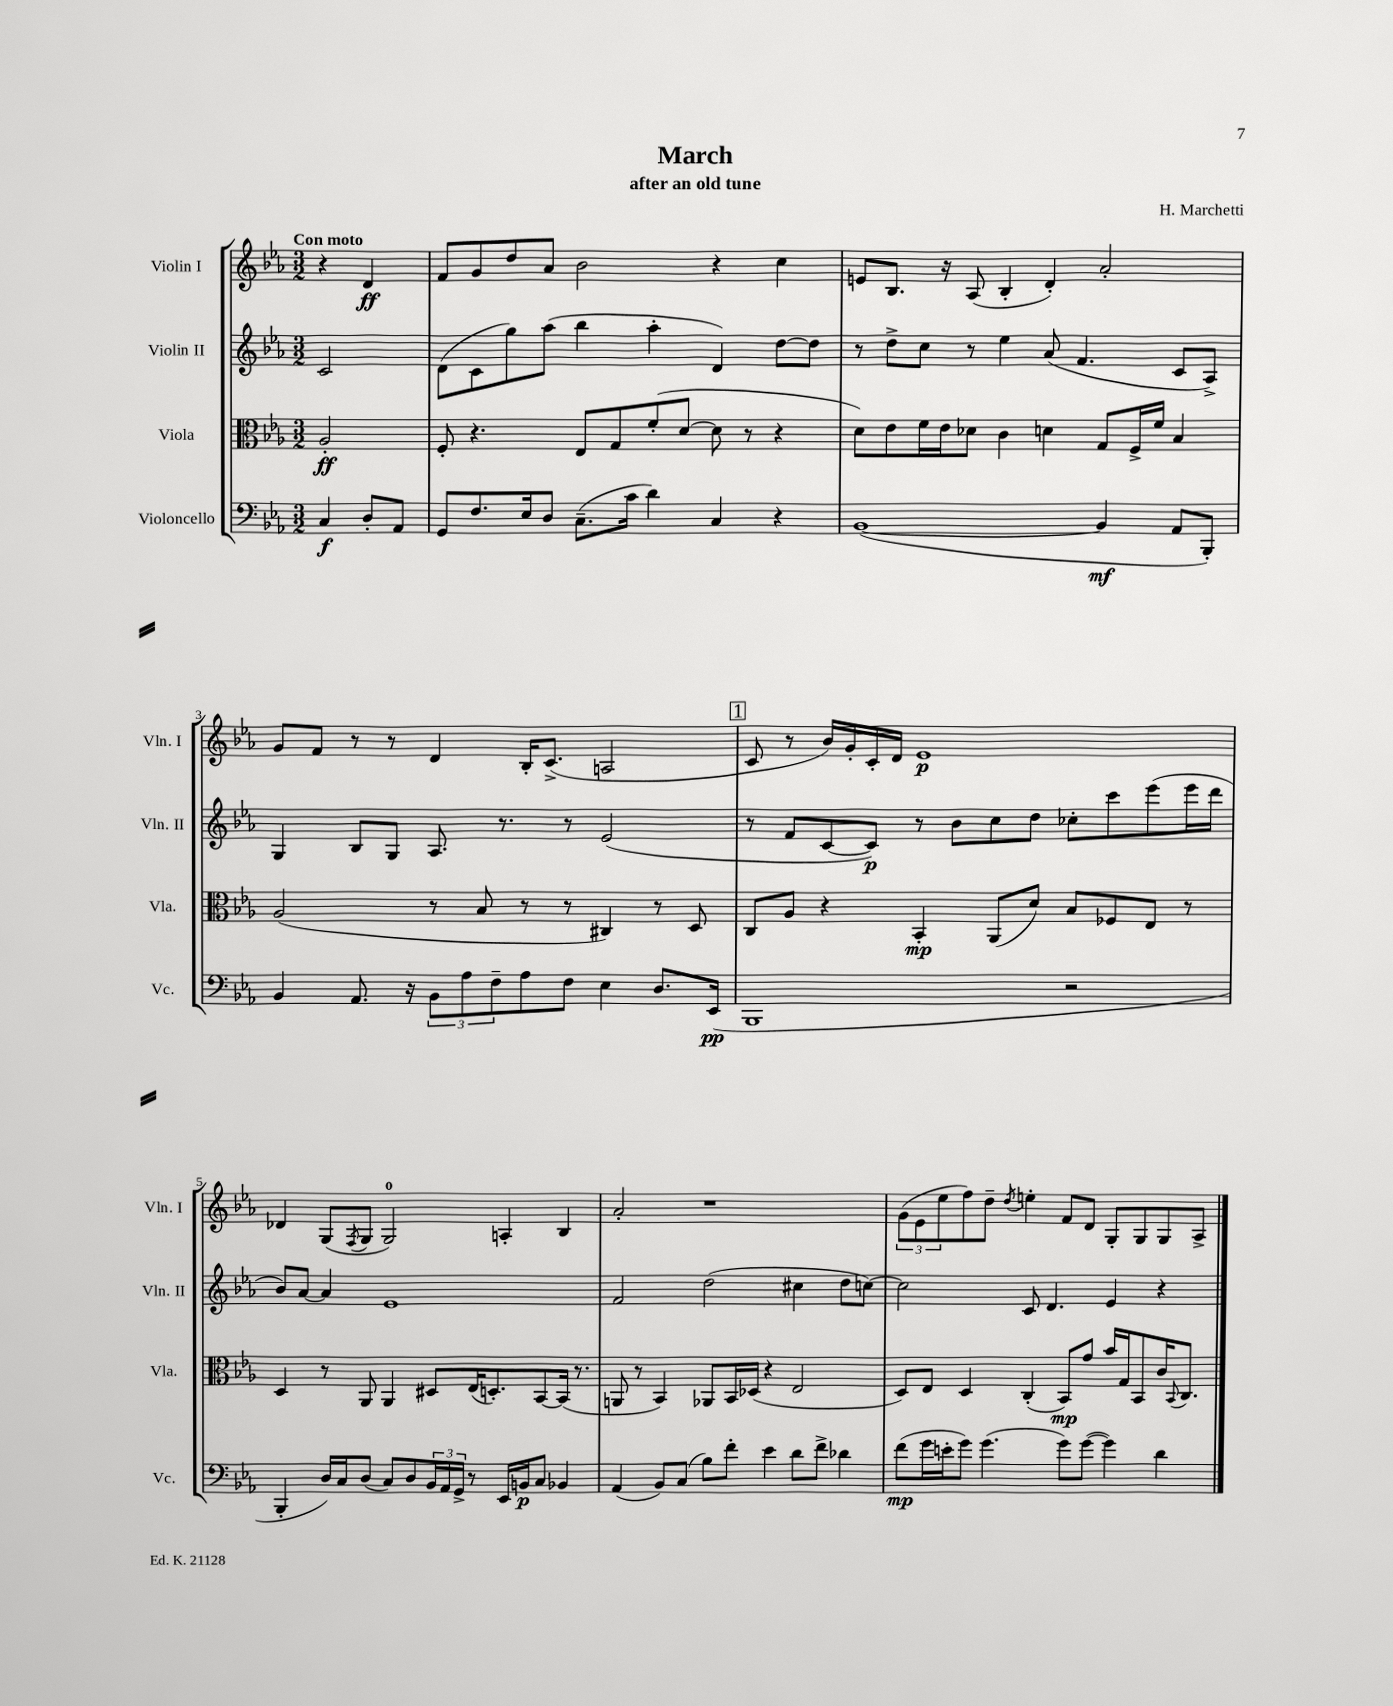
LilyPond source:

\header { title = "March" composer = "H. Marchetti" subtitle = "after an old tune" }
<<
\new StaffGroup <<
\new Staff = "s0" \with { instrumentName = "Violin I" shortInstrumentName = "Vln. I" } {
    \clef treble \key ees \major \numericTimeSignature \time 3/2 \partial 2 \tempo "Con moto"
    r4 d'4\ff |
    f'8 g'8 d''8 aes'8 bes'2 r4 c''4 |
    e'8 bes8. r16 aes8( bes4-. d'4-.) aes'2-. |
    g'8 f'8 r8 r8 d'4 bes16-. c'8.->( a2 |
    \mark \markup { \box "1" } c'8 r8 bes'16) g'16-. c'16-. d'16 ees'1\p |
    des'4 g8( \acciaccatura { f8 } g8 g2-0) a4-. bes4 |
    aes'2-. r1 |
    \tuplet 3/2 { g'8( ees'8 ees''8 } f''8) d''8-- \acciaccatura { d''8 } e''4-. f'8 d'8 g8-. g8 g8 aes8-> \bar "|." |
}
\new Staff = "s1" \with { instrumentName = "Violin II" shortInstrumentName = "Vln. II" } {
    \clef treble \key ees \major \numericTimeSignature \time 3/2 \partial 2
    c'2 |
    d'8( c'8 g''8) aes''8( bes''4 aes''4-. d'4) d''8~ d''8 |
    r8 d''8-> c''8 r8 ees''4 aes'8( f'4. c'8 aes8->) |
    g4 bes8 g8 aes8. r8. r8 ees'2( |
    \mark \markup { \box "1" } r8 f'8 c'8~ c'8\p) r8 bes'8 c''8 d''8 ces''8-. c'''8 ees'''8( ees'''16 d'''16 |
    bes'8) aes'8~ aes'4 ees'1 |
    f'2 d''2( cis''4 d''8 c''8~) |
    c''2 c'8 d'4. ees'4 r4 \bar "|." |
}
\new Staff = "s2" \with { instrumentName = "Viola" shortInstrumentName = "Vla." } {
    \clef alto \key ees \major \numericTimeSignature \time 3/2 \partial 2
    aes2-.\ff |
    f8-. r4. ees8 g8 f'8-.( d'8~ d'8 r8 r4 |
    d'8) ees'8 f'16 ees'16 des'8 c'4 d'4 g8 f16-> f'16 bes4 |
    aes2( r8 bes8 r8 r8 cis4) r8 d8 |
    \mark \markup { \box "1" } c8 aes8 r4 bes,4-.\mp aes,8( d'8) bes8 fes8 ees8 r8 |
    d4 r8 aes,8 aes,4 dis8 ees16( d8.-.) bes,8~ bes,16( r8. |
    a,8 r8 bes,4) aes,8 bes,16 des16( r4 ees2 |
    d8) ees8 d4 c4-.( bes,8\mp) g'8 bes'16 g16 bes,8 c'16 \appoggiatura { bes,8 } c8. \bar "|." |
}
\new Staff = "s3" \with { instrumentName = "Violoncello" shortInstrumentName = "Vc." } {
    \clef bass \key ees \major \numericTimeSignature \time 3/2 \partial 2
    c4\f d8-. aes,8 |
    g,8 f8. ees16 d8 c8.--( c'16 d'4) c4 r4 |
    bes,1~( bes,4\mf aes,8 bes,,8-.) |
    bes,4 aes,8. r16 \tuplet 3/2 { bes,8 aes8 f8-- } aes8 f8 ees4 d8. ees,16\pp( |
    \mark \markup { \box "1" } bes,,1 r2 |
    bes,,4-. d16) c16 d8( c8) d8 \tuplet 3/2 { bes,16 aes,16 g,16-> } r8 ees,16 b,16\p c8 bes,4 |
    aes,4( bes,8) c8( bes8) f'8-. ees'4 d'8 f'8-> des'4 |
    f'8\mp( g'16 e'16-. g'8) g'4.( g'8) g'8~( g'4) d'4 \bar "|." |
}
>>
>>
